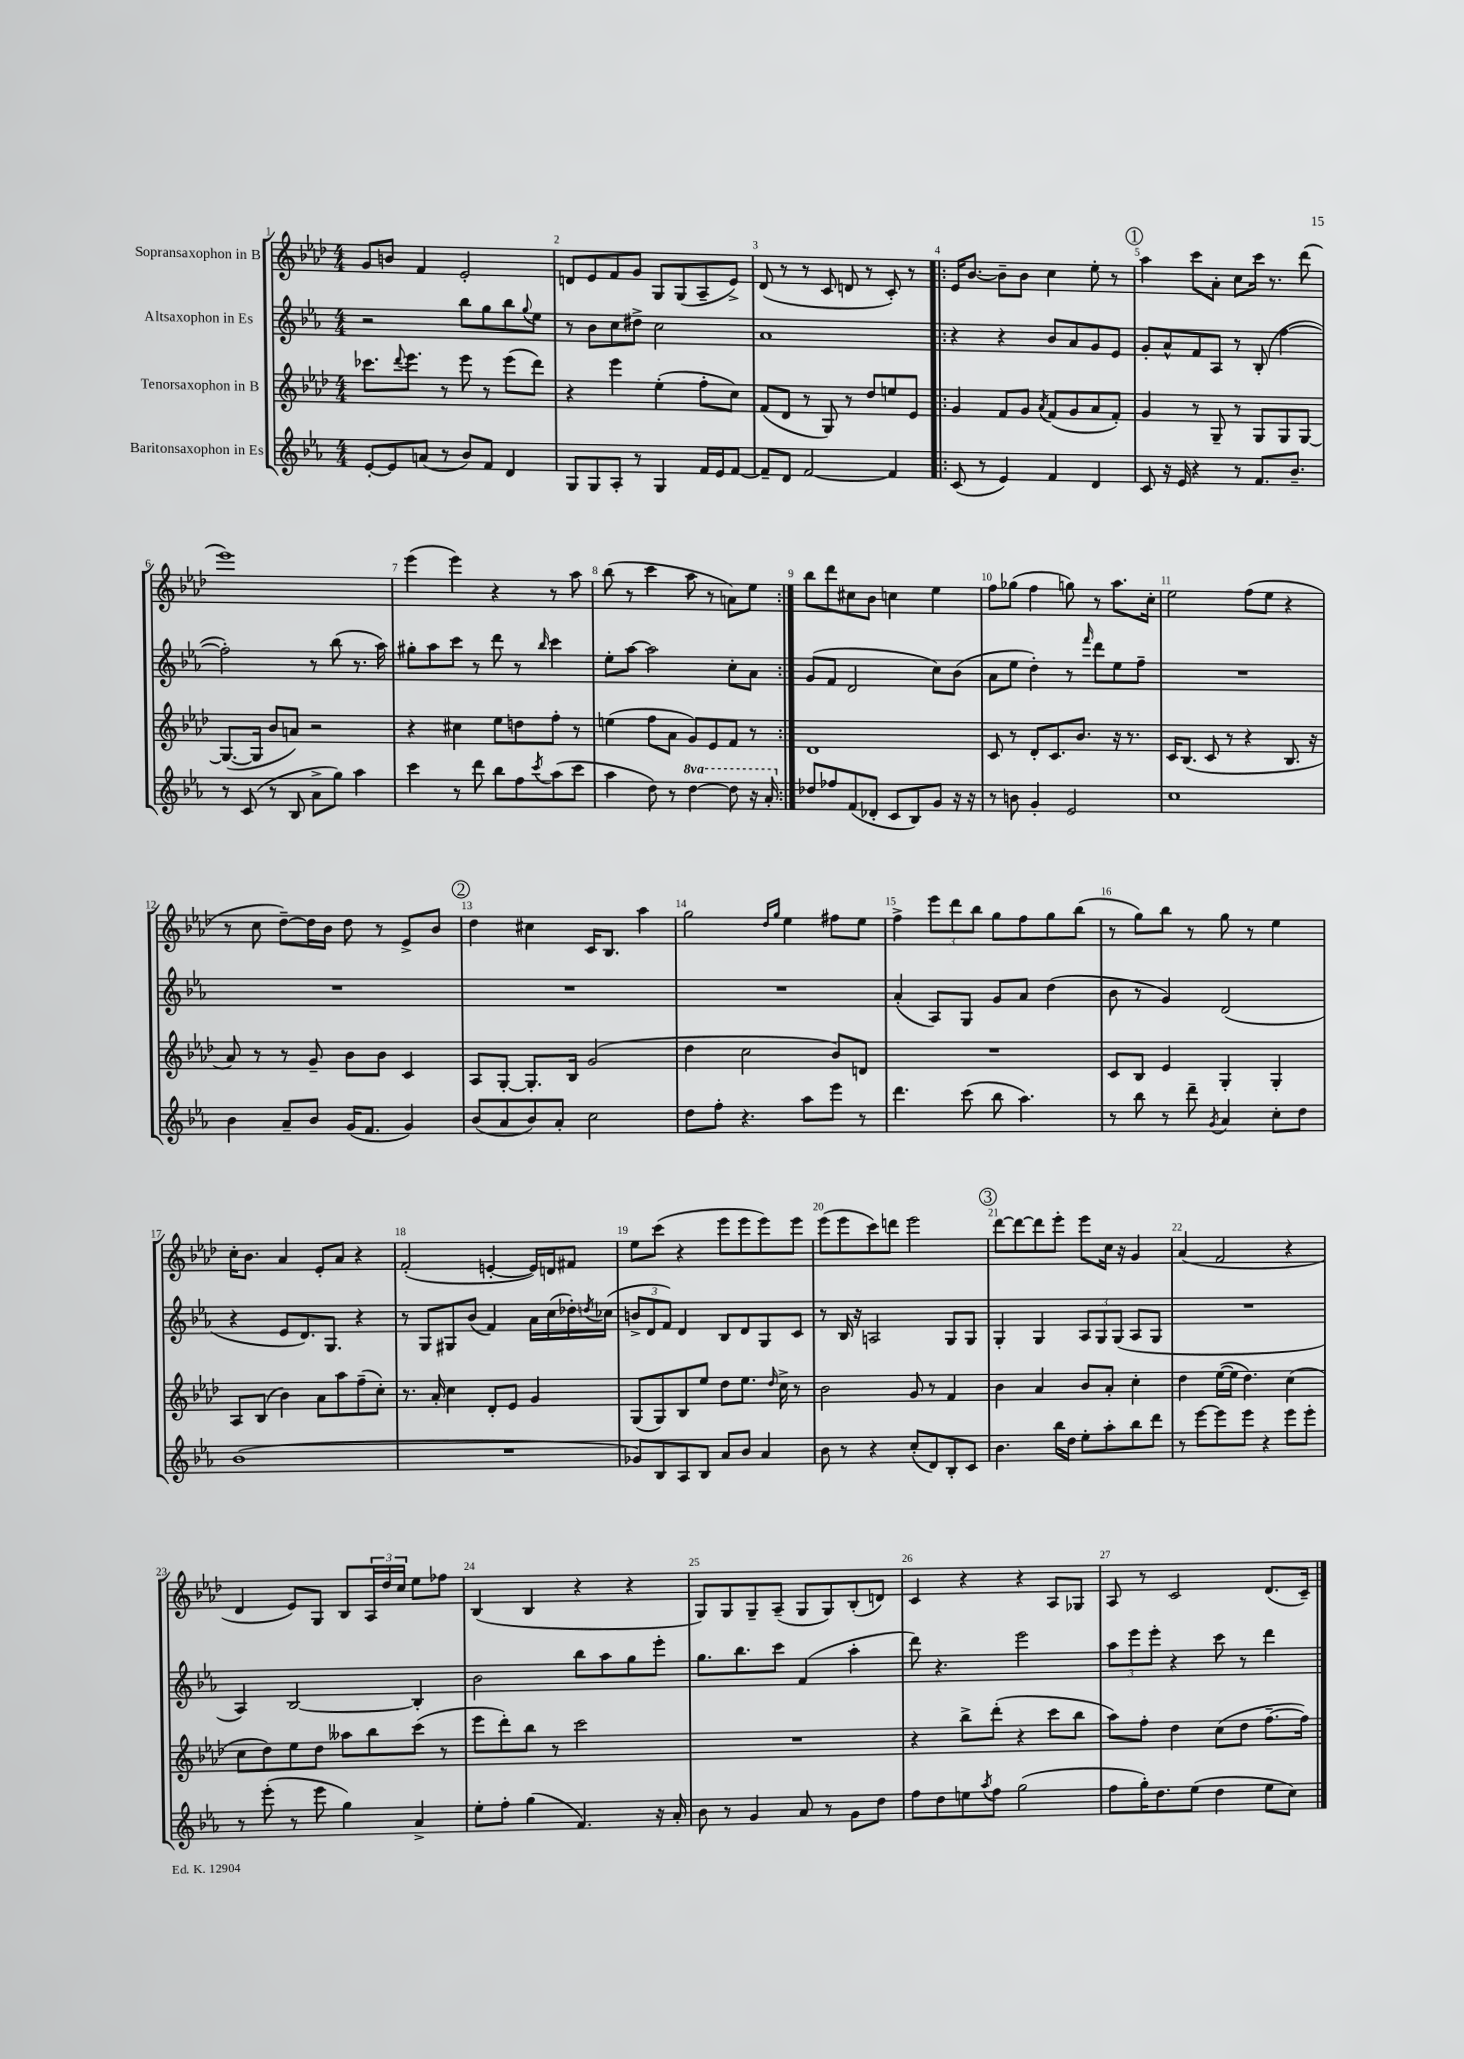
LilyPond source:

<<
\new StaffGroup <<
\new Staff = "s0" \with { instrumentName = "Sopransaxophon in B" } {
    \clef treble \key aes \major \numericTimeSignature \time 4/4
    g'8 b'8 f'4 ees'2-. |
    d'8 ees'8 f'8 g'8 g8 g8( aes8-- ees'8->) |
    des'8( r8 r8 c'8 d'8 r8 c'8-.) r8 |
    \repeat volta 2 { ees'16 bes'8.~ bes'8-- bes'8 c''4 ees''8-. r8 |
    \mark \markup { \circle "1" } aes''4 c'''8 aes'8-. c''8 c'''16 r8. des'''8( |
    ees'''1) |
    ees'''4( ees'''4) r4 r8 aes''8 |
    bes''8( r8 c'''4 aes''8 r8 a'8) ees''8 | }
    bes''8 des'''8 cis''8 bes'8 c''4 ees''4 |
    f''8 ges''8( f''4 g''8) r8 aes''8. c''16-. |
    ees''2 f''8( ees''8 r4 |
    r8 c''8 des''8~--) des''16 bes'16 des''8 r8 ees'8-> bes'8 |
    \mark \markup { \circle "2" } des''4 cis''4 c'16 bes8. aes''4 |
    g''2 \grace { des''16 g''16 } ees''4 fis''8 ees''8 |
    f''4-> \tuplet 3/2 { ees'''8 des'''8 bes''8 } g''8 f''8 g''8 bes''8( |
    r8 g''8) bes''8 r8 g''8 r8 ees''4 |
    c''16-. bes'8. aes'4 ees'8-. aes'8 r4 |
    f'2-.( e'4~-. e'16) d'16 fis'8 |
    ees''8 c'''8( r4 ees'''8 ees'''8 ees'''8) ees'''8 |
    ees'''8( ees'''8 c'''8) d'''8 ees'''2 |
    \mark \markup { \circle "3" } des'''8~ des'''8~ des'''8 ees'''8-. ees'''8 c''16 r16 g'4 |
    aes'4( f'2 r4 |
    des'4 ees'8) g8 bes8 \tuplet 3/2 { aes16 des''16 c''16 } ees''8 fes''8 |
    bes4( bes4 r4 r4 |
    g8) g8 g8-- aes8--( g8 g8) bes8-.( d'8) |
    c'4 r4 r4 aes8 ges8 |
    aes8 r8 c'2 des'8.( c'16--) \bar "|." |
}
\new Staff = "s1" \with { instrumentName = "Altsaxophon in Es" } {
    \clef treble \key ees \major \numericTimeSignature \time 4/4
    r2 bes''8 g''8 bes''8 \appoggiatura { g''8 } ees''8 |
    r8 bes'8 c''8 dis''8-> c''2 |
    aes'1 |
    \repeat volta 2 { r4 r4 bes'8 aes'8 g'8 ees'8 |
    \mark \markup { \circle "1" } g'8-. aes'8-^ f'8 aes8 r8 bes8-.( f''4~ |
    f''2-.) r8 bes''8( r8. aes''16) |
    gis''8-. aes''8 c'''8 r8 d'''8 r8 \grace { bes''16 } c'''4 |
    ees''8-. aes''8~ aes''2 c''8-. aes'8 | }
    g'8( f'8 d'2 c''8) bes'8( |
    aes'8 ees''8 d''4-.) r8 \grace { f'''16 } d'''8 ees''8 f''8-- |
    R1 |
    R1 |
    \mark \markup { \circle "2" } R1 |
    R1 |
    aes'4-.( aes8) g8 g'8 aes'8 d''4( |
    bes'8 r8 g'4) d'2( |
    r4 ees'8 d'8.) g8. r4 |
    r8 g8 gis8 bes'8( f'4) aes'16 c''16( des''16-.) \acciaccatura { d''8 } ces''16( |
    \tuplet 3/2 { b'8-> d'8 f'8) } d'4 bes8 d'8 g8 c'8 |
    r8 bes16 r16 a2 g8 g8 |
    \mark \markup { \circle "3" } g4-. g4 \tuplet 3/2 { aes8 g8 g8( } aes8 g8 |
    R1 |
    aes4) bes2~ bes4-. |
    bes'2 bes''8 aes''8 g''8 ees'''8-. |
    g''8. bes''8. c'''8 f'4( aes''4-. |
    d'''8) r4. ees'''2 |
    \tuplet 3/2 { aes''8 ees'''8 ees'''8-. } r4 c'''8 r8 d'''4 \bar "|." |
}
\new Staff = "s2" \with { instrumentName = "Tenorsaxophon in B" } {
    \clef treble \key aes \major \numericTimeSignature \time 4/4
    ces'''8. \appoggiatura { des'''8 } ees'''8. r8 ees'''8 r8 ees'''8( des'''8) |
    r4 ees'''4 ees''4-.( f''8-. c''8) |
    f'8( des'8 r8 g8) r8 des''8 e''8 ees'8 |
    \repeat volta 2 { g'4 f'8 g'8 \acciaccatura { aes'8 } f'8( g'8 aes'8 f'8-.) |
    \mark \markup { \circle "1" } g'4 r8 g8-- r8 g8 g8 g8~ |
    g8.~( g16 bes'8 a'8) r2 |
    r4 cis''4 ees''8 d''8 f''8-. r8 |
    e''4( f''8 aes'8 g'8) ees'8 f'8 r8 | }
    des'1 |
    c'8 r8 des'8-. c'8. bes'8. r16 r8. |
    c'16 bes8.( c'8 r8 r4 bes8. r16 |
    aes'8) r8 r8 g'8-- bes'8 bes'8 c'4 |
    \mark \markup { \circle "2" } aes8 g8~-. g8.-. bes16 g'2( |
    des''4 c''2 bes'8) d'8 |
    R1 |
    c'8 bes8 ees'4 g4-. g4-. |
    aes8 bes8( bes'4) aes'8 aes''8 f''8--( c''8-.) |
    r8. aes'16-. c''4 des'8-. ees'8 g'4 |
    g8( g8) bes8 ees''8 des''8 ees''8. \grace { des''16 } c''16-> r8 |
    bes'2 g'8 r8 f'4 |
    \mark \markup { \circle "3" } bes'4 aes'4 bes'8 aes'8-. c''4-. |
    des''4 ees''16~( ees''16 des''4.) c''4( |
    c''8 des''8) ees''8 des''8 aeses''8 bes''8 c'''8( r8 |
    ees'''8 des'''8-.) bes''8 r8 c'''2 |
    R1 |
    r4 bes''8-> des'''8-.( r4 c'''8 bes''8 |
    aes''8) f''8-. des''4 c''8( des''8 f''8.~-- f''16) \bar "|." |
}
\new Staff = "s3" \with { instrumentName = "Baritonsaxophon in Es" } {
    \clef treble \key ees \major \numericTimeSignature \time 4/4 \set Staff.ottavationMarkups = #ottavation-simple-ordinals
    ees'8~-. ees'8 a'8( r8 bes'8) f'8 d'4 |
    g8 g8 aes8-. r8 g4 f'16 ees'16 f'8~ |
    f'8-- d'8 f'2~ f'4 |
    \repeat volta 2 { c'8( r8 ees'4) f'4 d'4 |
    \mark \markup { \circle "1" } c'8 r16 ees'16 r4 r8 f'8. bes'8.-- |
    r8 c'8( r8 bes8 aes'8-> g''8) aes''4 |
    c'''4 r8 d'''8 bes''8 f''8 \acciaccatura { c'''8 } aes''8( c'''8 |
    aes''4 d''8) r8 \ottava #1 d'''4~ d'''8 r16 aes''16-. \ottava #0 | }
    des''8 fes''8 f'8( des'8-. c'8 bes8) g'8 r16 r16 |
    r8 b'8 g'4-. ees'2 |
    c''1 |
    bes'4 aes'8-- bes'8 g'16( f'8. g'4) |
    \mark \markup { \circle "2" } bes'8( aes'8 bes'8) aes'8-. c''2 |
    d''8 f''8-. r4. aes''8 ees'''8 r8 |
    d'''4. c'''8( bes''8 aes''4.) |
    r8 bes''8 r8 d'''8-- \acciaccatura { g'8 } aes'4 c''8-. d''8 |
    bes'1( |
    R1 |
    ges'8) bes8 aes8 bes8 aes'8 bes'8 aes'4 |
    bes'8 r8 r4 c''8-.( d'8) bes8-. c'8 |
    \mark \markup { \circle "3" } bes'4. bes''16 d''16 ees''8-. aes''8-. bes''8 d'''8 |
    r8 ees'''8~ ees'''8 ees'''8 r4 ees'''8 ees'''8-. |
    r8 ees'''8-.( r8 ees'''8 g''4) aes'4-> |
    ees''8-. f''8-. g''4( f'4.) r16 aes'16-. |
    bes'8 r8 g'4 aes'8 r8 g'8 d''8 |
    f''8 d''8 e''8 \acciaccatura { aes''8 } f''8 g''2( |
    f''8 g''16-.) d''8. ees''8( d''4 ees''8 c''8) \bar "|." |
}
>>
>>
\layout { \context { \Score \override BarNumber.break-visibility = ##(#f #t #t) barNumberVisibility = #all-bar-numbers-visible } }
